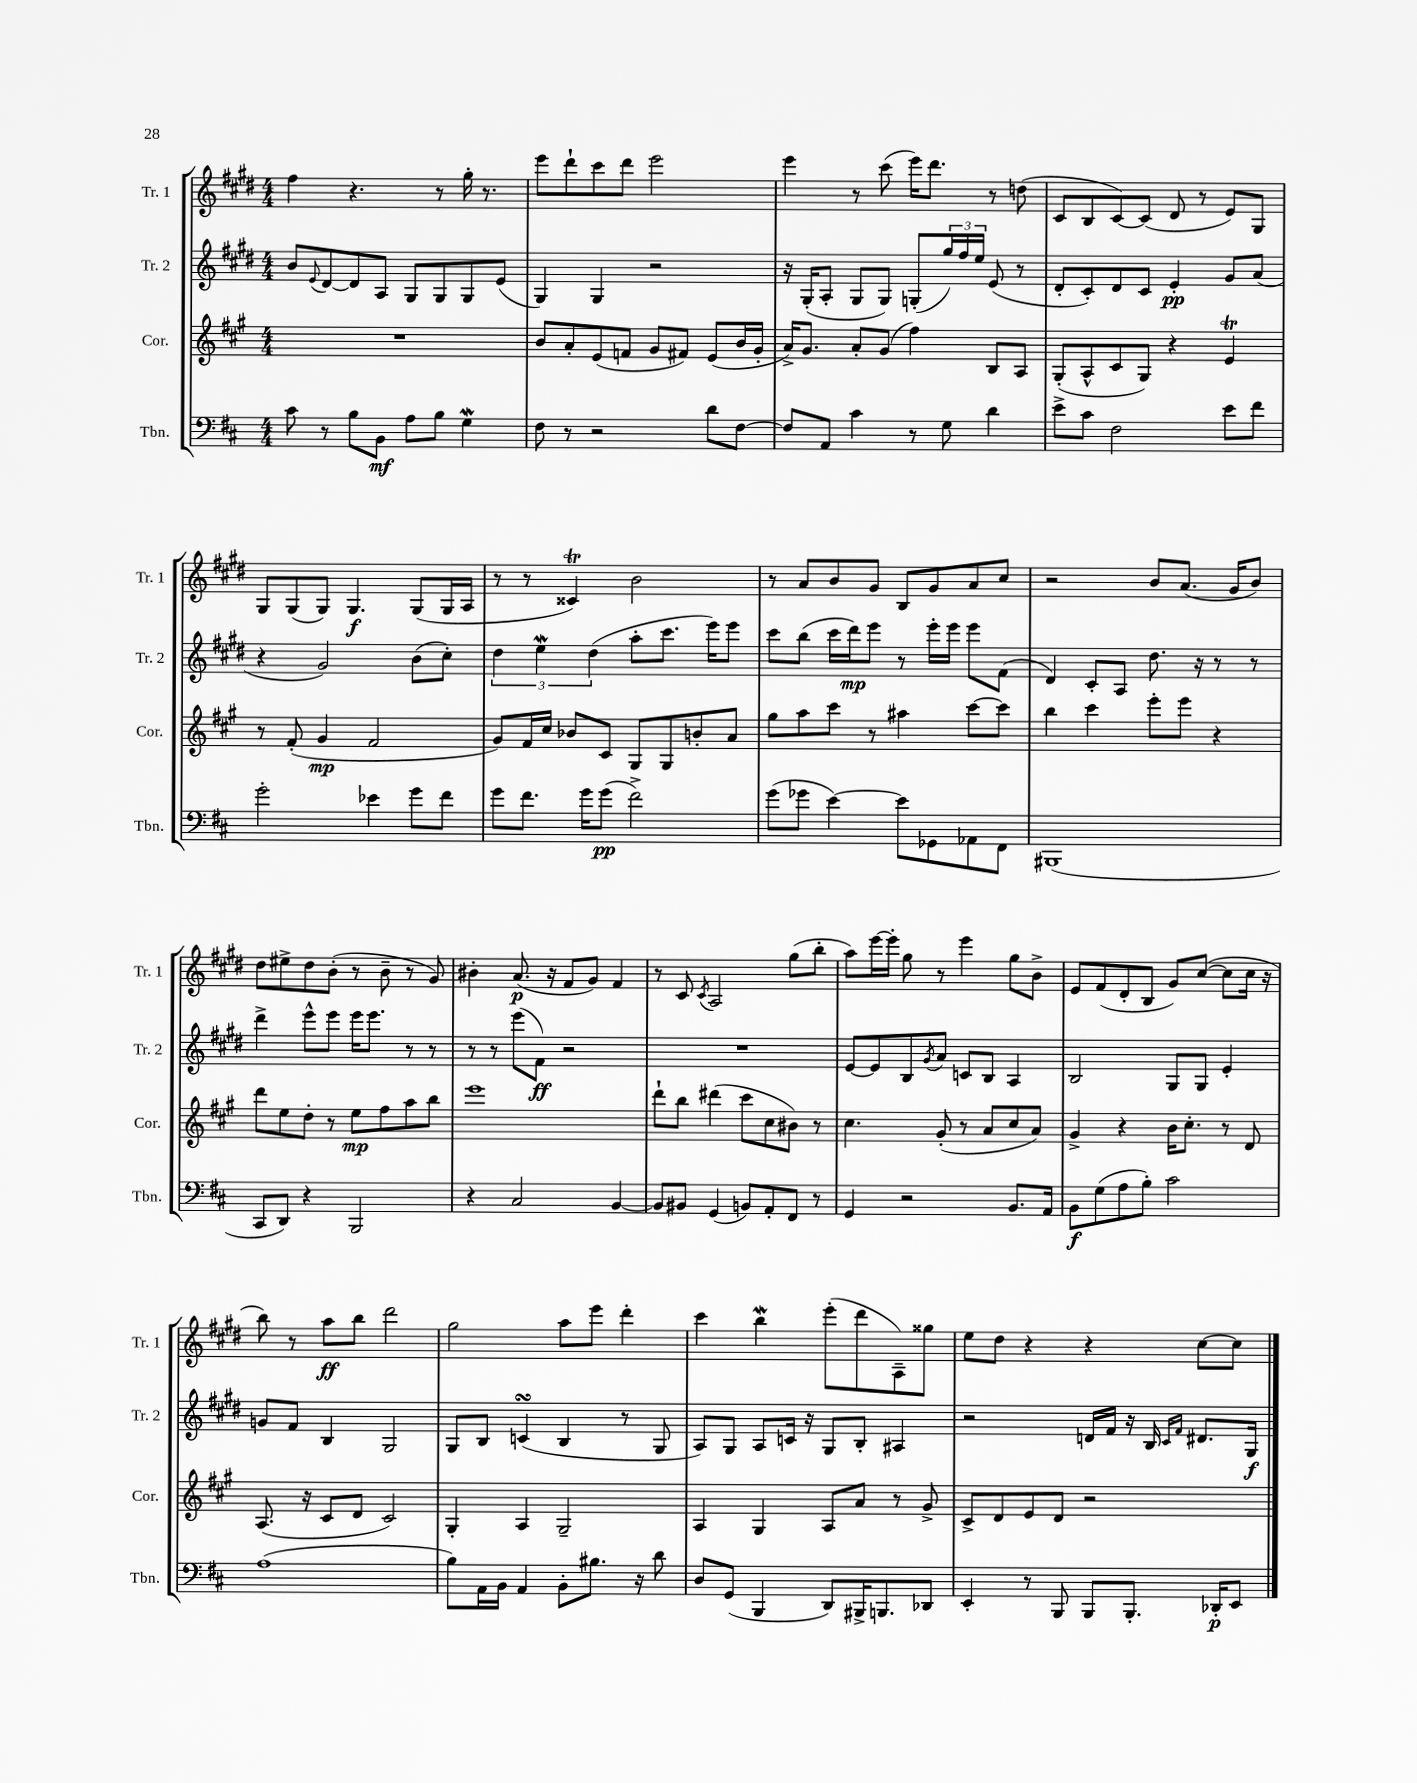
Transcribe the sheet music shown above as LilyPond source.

<<
\new StaffGroup <<
\new Staff = "s0" \with { instrumentName = "Tr. 1" shortInstrumentName = "Tr. 1" } {
    \clef treble \key e \major \numericTimeSignature \time 4/4
    fis''4 r4. r8 gis''16-. r8. |
    e'''8 dis'''8-! cis'''8 dis'''8 e'''2 |
    e'''4 r8 cis'''8( e'''16) dis'''8. r8 d''8( |
    cis'8 b8 cis'8~) cis'8( dis'8 r8 e'8) gis8 |
    gis8 gis8( gis8) gis4.\f gis8( gis16 a16 |
    r8 r8 cisis'4\trill) b'2 |
    r8 a'8 b'8 gis'8 b8 gis'8 a'8 cis''8 |
    r2 b'8 a'8.( gis'16 b'8) |
    dis''8 eis''8-> dis''8 b'8-.( r8 b'8-- r8 gis'8) |
    bis'4-. a'8.\p( r16 fis'8 gis'8) fis'4 |
    r8 cis'8 \acciaccatura { cis'8 } a2 gis''8( b''8-. |
    a''8) e'''16~ e'''16-. gis''8 r8 e'''4 gis''8 b'8-> |
    e'8 fis'8( dis'8-. b8 gis'8) cis''8~( cis''8 cis''16 r16 |
    b''8) r8 a''8\ff b''8 dis'''2 |
    gis''2 a''8 e'''8 dis'''4-. |
    cis'''4 b''4\mordent e'''8-.( dis'''8 a8--) gisis''8 |
    e''8 dis''8 r4 r4 cis''8~ cis''8 \bar "|." |
}
\new Staff = "s1" \with { instrumentName = "Tr. 2" shortInstrumentName = "Tr. 2" } {
    \clef treble \key e \major \numericTimeSignature \time 4/4
    b'8 \appoggiatura { e'8 } dis'8~ dis'8 a8 gis8 gis8 gis8 e'8( |
    gis4) gis4 r2 |
    r16 gis16-.( a8-. gis8 gis8) g8-.( \tuplet 3/2 { gis''16) fis''16 e''16 } e'8( r8 |
    dis'8-. cis'8-.) dis'8 cis'8 e'4-.\pp gis'8 a'8( |
    r4 gis'2) b'8( cis''8-.) |
    \tuplet 3/2 { dis''4 e''4\mordent dis''4( } a''8-. cis'''8. e'''16) e'''8 |
    cis'''8 b''8( cis'''16 dis'''16\mp) e'''8 r8 e'''16-. e'''16 e'''8 fis'8( |
    dis'4) cis'8-. a8 dis''8. r16 r8 r8 |
    dis'''4-> e'''8-^ e'''8 e'''16 e'''8. r8 r8 |
    r8 r8 e'''8( fis'8\ff) r2 |
    R1 |
    e'8~ e'8 b8 \acciaccatura { gis'8 } a'8 c'8 b8 a4 |
    b2 gis8 gis8 e'4-. |
    g'8 fis'8 b4 gis2 |
    gis8 b8 c'4\turn( b4 r8 gis8 |
    a8) gis8 a8 c'16 r16 gis8 b8-. ais4 |
    r2 d'16 fis'16 r16 b16 \grace { cis'16 fis'16 } dis'8. gis16\f \bar "|." |
}
\new Staff = "s2" \with { instrumentName = "Cor." shortInstrumentName = "Cor." } {
    \clef treble \key a \major \numericTimeSignature \time 4/4
    R1 |
    b'8 a'8-. e'8( f'8 gis'8 fis'8) e'8( b'16 gis'16-. |
    a'16->) gis'8. a'8-. gis'8( fis''4) b8 a8 |
    gis8-.( a8-^ cis'8 gis8) r4 e'4\trill |
    r8 fis'8-.( gis'4\mp fis'2 |
    gis'8) fis'16 cis''16 bes'8 cis'8 gis8 gis8 b'8-. a'8 |
    gis''8 a''8 cis'''8 r8 ais''4 cis'''8~ cis'''8 |
    b''4 cis'''4 e'''8-. e'''8 r4 |
    d'''8 e''8 d''8-. r8 e''8\mp fis''8 a''8 b''8 |
    e'''1 |
    d'''8-! b''8 dis'''4( cis'''8 cis''8 bis'8) r8 |
    cis''4. gis'8-.( r8 a'8 cis''8 a'8) |
    gis'4-> r4 b'16 cis''8.-. r8 d'8 |
    a8.( r16 cis'8 d'8 cis'2) |
    gis4-. a4 gis2-- |
    a4 gis4 a8 a'8 r8 gis'8-> |
    cis'8-> d'8 e'8 d'8 r2 \bar "|." |
}
\new Staff = "s3" \with { instrumentName = "Tbn." shortInstrumentName = "Tbn." } {
    \clef bass \key d \major \numericTimeSignature \time 4/4
    cis'8 r8 b8 b,8\mf a8 b8 g4\mordent |
    fis8 r8 r2 d'8 fis8~ |
    fis8 a,8 cis'4 r8 g8 d'4 |
    e'8-> cis'8 fis2 e'8 fis'8 |
    g'2-. ees'4 g'8 fis'8 |
    g'8 fis'8. g'16 g'8\pp( fis'2->) |
    g'8( ges'8 e'4~) e'8 ges,8 aes,8 fis,8 |
    bis,,1( |
    cis,8 d,8) r4 b,,2 |
    r4 cis2 b,4~ |
    b,8 bis,8 g,4( b,8) a,8-. fis,8 r8 |
    g,4 r2 b,8. a,16 |
    b,8\f g8( a8 b8-.) cis'2 |
    a1( |
    b8) a,16 b,16 a,4 b,8-. bis8. r16 d'8 |
    d8 g,8( b,,4 d,8) bis,,16-> b,,8. des,8 |
    e,4-. r8 b,,8 b,,8 b,,8.-. des,16-.\p e,8 \bar "|." |
}
>>
>>
\layout { \context { \Score \remove "Bar_number_engraver" } }
